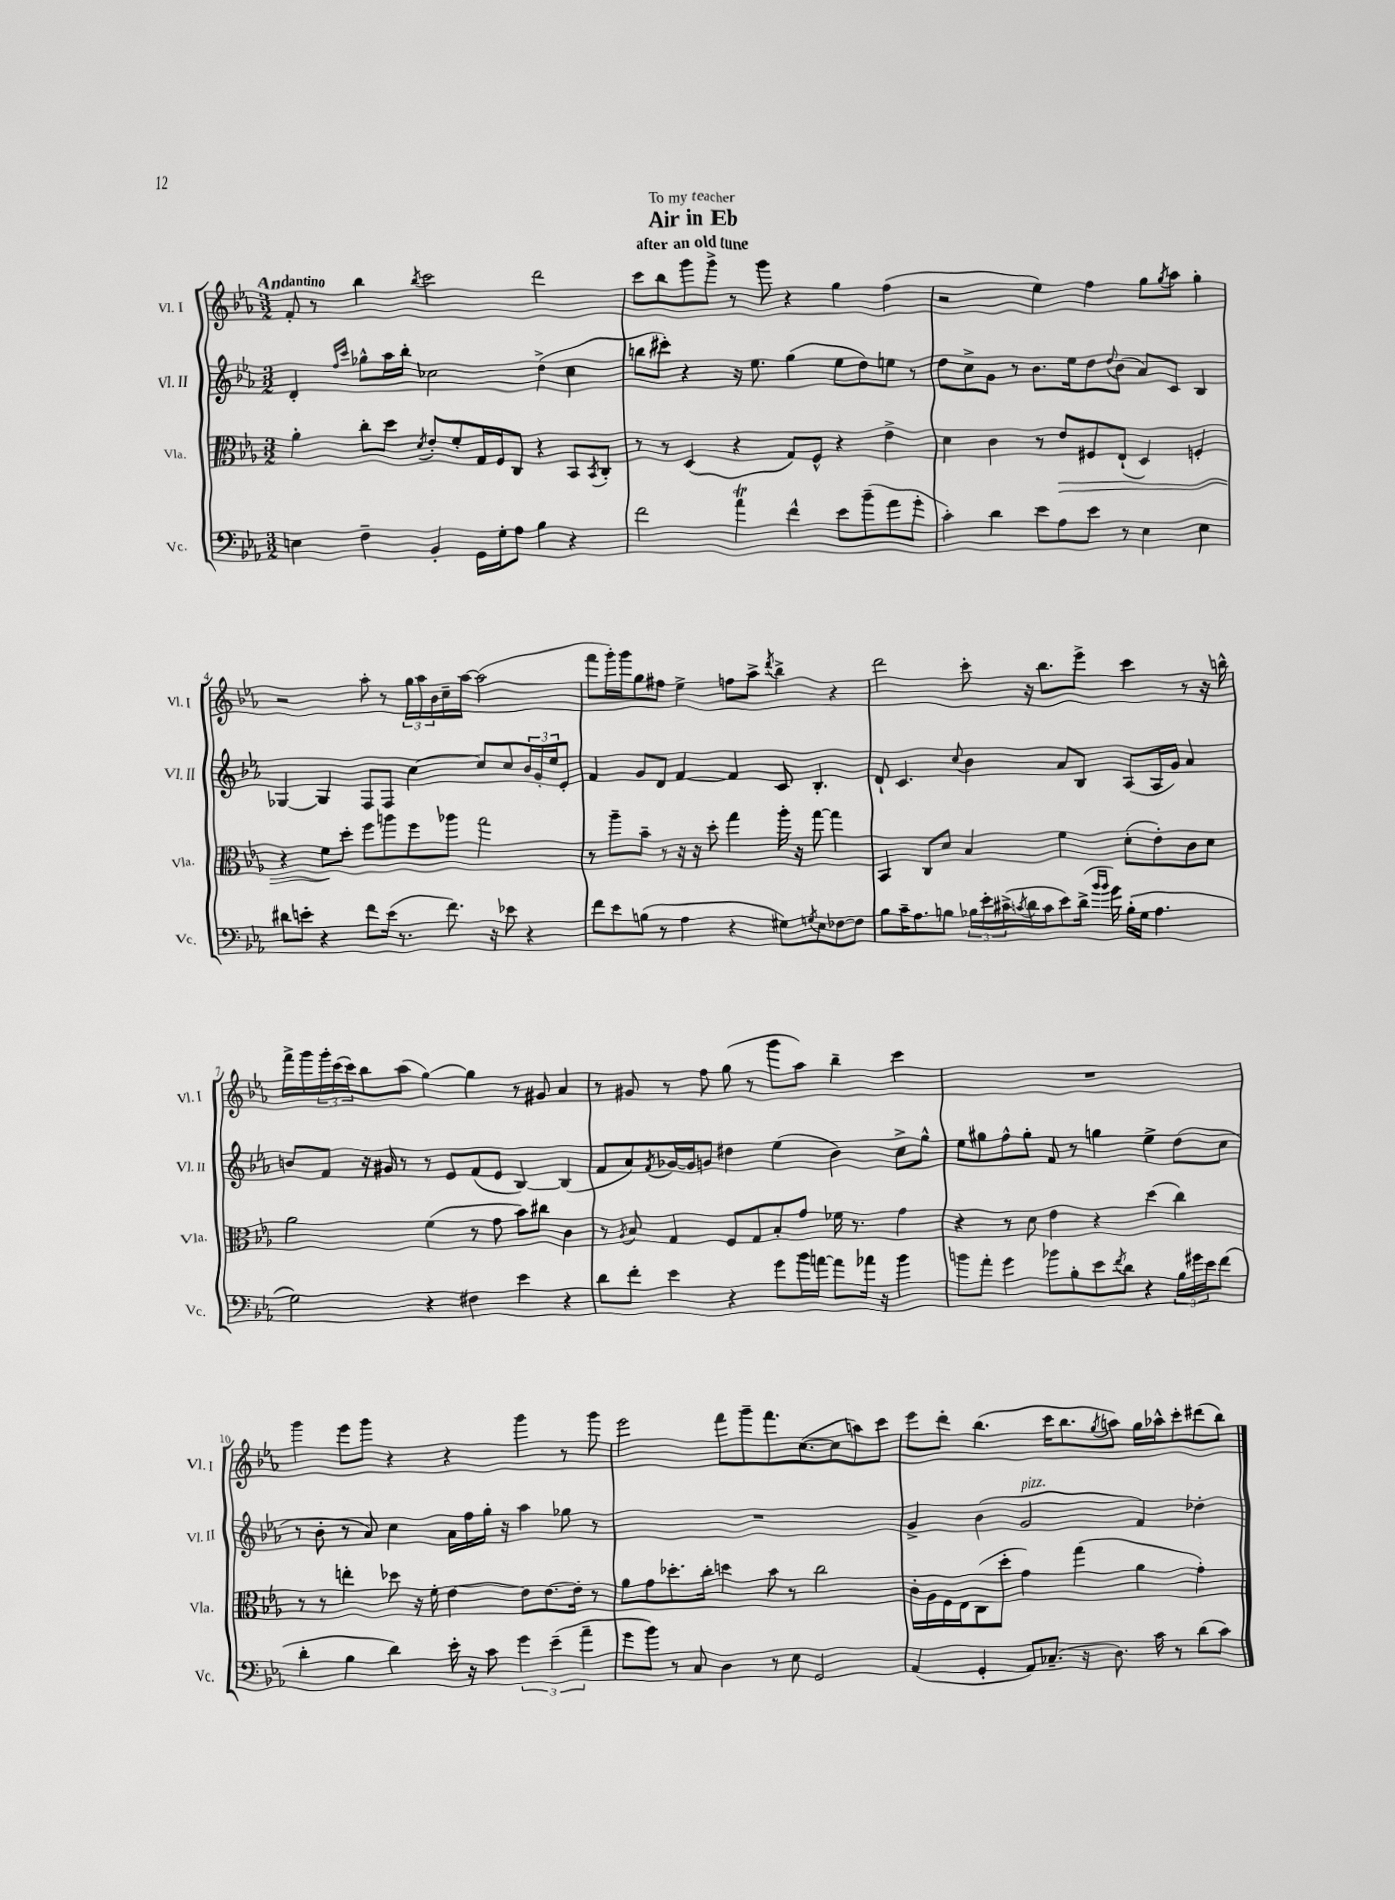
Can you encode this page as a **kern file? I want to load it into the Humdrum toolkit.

**kern	**kern	**dynam	**kern	**kern
*part4	*part3	*part3	*part2	*part1
*staff4	*staff3	*staff3	*staff2	*staff1
*I"Vc.	*I"Vla.	*	*I"Vl. II	*I"Vl. I
*I'Vc.	*I'Vla.	*	*I'Vl. II	*I'Vl. I
*clefF4	*clefC3	*	*clefG2	*clefG2
*k[b-e-a-]	*k[b-e-a-]	*	*k[b-e-a-]	*k[b-e-a-]
*M3/2	*M3/2	*	*M3/2	*M3/2
=1	=1	=1	=1	=1
!	!	!	!	!LO:TX:a:B:t=Andantino
4En\	4a-'\	.	4d'/	8f'/
.	.	.	.	8r
.	.	.	16qqff/LL	.
.	.	.	16qqccc/JJ	.
4F~\	8cc'\L	.	8gg-X^^\L	4bb-\
.	8dd\J	.	16aa-\L	.
.	.	.	16bb-'\JJ	.
.	8qd/	.	.	8qbb-/
4BB-'/	8e-'/L	.	2cc-X\	2ccc\
.	8f'/	.	.	.
16GG\LL	16G/L	.	.	.
16G'\J	16F/J	.	.	.
8A-\J	8C/J	.	.	.
4B-\	4r	.	(4dd^\	2ddd\
4r	8BB-/L	.	4cc-\	.
.	8qBB-/	.	.	.
.	8C'/J	.	.	.
=2	=2	=2	=2	=2
2f\	8r	.	8bbn\L	8ccc\L
.	8r	.	8ccc#X'\J)	8bb-\
.	(4D/	.	4r	8ggg\
.	.	.	.	8ggg^\J
4a-T\	4r	.	16r	8r
.	.	.	8.ee-\	.
.	.	.	.	8ggg\
4f^^\	8G/L)	.	(4gg\	4r
.	8F^^/J	.	.	.
8e-\L	4r	.	8ee-\L	4gg\
(8b-~\	.	.	8dd\)	.
8a-\	4e-^\	.	8een\J	(4ff\
8g'\J	.	.	8r	.
=3	=3	=3	=3	=3
4c'\)	4d\	.	8dd\L	2r
.	.	.	8cc^\	.
4d\	4c\	.	8g\J	.
.	.	.	8r	.
8e-\L	8r	.	8.b-\L	4ee-\)
!	!	!LO:HP:b	!	!
8A-\	8e-/L	>	.	.
.	.	.	16ee-\k	.
8e-\J	8F#X/	.	8dd\	4ff\
.	.	.	8qqdd/	.
8r	(8E-`/J	.	(8b-\J	.
4E-\	4D/)	.	8a-/L)	8gg\L
.	.	.	.	8qgg/
.	.	.	8c/J	8aa-\J
4E-\	4Fn'/	.	4B-/	4gg'\
!!LO:LB:g=z
=4	=4	=4	=4	=4
8d#X\L	4r	.	[4G-X/	2r
8en'\J	.	.	.	.
4r	8f\L	.	4G-/]	.
.	8dd'\J	]	.	.
8f\L	8ff\L	.	8F/L	8aa-'\
(16e\Jk	8aan\	.	8F/J	8r
8.r	.	.	.	.
.	8ff\	.	[4cc\	24gg\LL
.	.	.	.	24aa-\
.	.	.	.	24b-\
8.f\)	8aa-X\J	.	.	16cc~\
.	.	.	.	[16aa-\JJ
.	2gg\	.	8cc/L]	(2aa-\]
16r	.	.	.	.
8e-X\	.	.	8cc/	.
4r	.	.	24b-/L	.
.	.	.	24g'/	.
.	.	.	24ee-/J	.
.	.	.	8e-'/J	.
=5	=5	=5	=5	=5
8f\L	8r	.	4f/	8fff\L
8e-\	8aa-~\L	.	.	16ggg'\L)
.	.	.	.	16ggg\J
(8Bn\J	8b-~\J	.	8g/L	8gg\
8r	8r	.	8d/J	8ff#X\J
4A-\	16r	.	[4f/	4ee-^\
.	16r	.	.	.
.	8dd'\	.	.	.
4r	4gg\	.	4f/]	8ffn\L
.	.	.	.	8aa-^\J
.	.	.	.	8qddd/
8G#X\L)	16aa-'\	.	8c/	4bb-^\
.	16r	.	.	.
8qGn/	.	.	.	.
8E-\	[8gg\	.	4.B-'/	.
[8F-X\	4gg\]	.	.	4r
8F-\J]	.	.	.	.
=6	=6	=6	=6	=6
8B-\L	4BB-/	.	8d`/	2ddd\
16c~\K	.	.	4.c/	.
8.A-\	.	.	.	.
.	8C/L	.	.	.
8Bn\J	8d/J	.	.	.
.	.	.	8qqcc/	.
24B-X\LL	4B-/	.	4b-\	8ccc'\
24e-'\	.	.	.	.
(24c#X^\	.	.	.	.
8qcn/	.	.	.	.
16d\	.	.	.	16r
16c\J	.	.	.	8.bb-\L
8e-\)	4f\	.	8a-/L	.
(16d^\Jk	.	.	8B-/J	8eee-^\J
16qqb-/LL	.	.	.	.
16qqb-/JJ	.	.	.	.
16g\)	.	.	.	.
(16B-'\LL	(8d'\L	.	(8A-/L	4ccc\
16G\JJ	.	.	.	.
4.A-\	8e-'\)	.	16A-/L	.
.	.	.	16g/JJ)	.
.	8c\	.	4a-/	8r
.	8d\J	.	.	16r
.	.	.	.	16bbn^^\
!!LO:LB:g=z
=7	=7	=7	=7	=7
2G\)	2a-\	.	8bn/L	16fff^\LL
.	.	.	.	16ggg\
.	.	.	8f/J	24ggg'\
.	.	.	.	(24ccc\
.	.	.	.	24ccc\J)
.	.	.	16r	8bb-\
.	.	.	16g#X/	.
.	.	.	8r	(8aa-\J
4r	(4f\	.	8r	[4gg\)
.	.	.	8e-/L	.
4F#X\	8r	.	(8f/	4gg\]
.	8g\	.	8e-/J	.
4e-\	8b-\L)	.	[4B-/)	8r
.	8cc#X\J	.	.	8g#X/
4r	4c\	.	(4B-/]	4a-/
=8	=8	=8	=8	=8
8d\L	8r	.	8f/L	8r
.	8qA-/	.	.	.
8f'\J	8B-/	.	8a-/)	8g#X/
.	.	.	8qf/	.
4e-\	4G/	.	[16g-X/L	8r
.	.	.	16g-/J]	.
.	.	.	8gn/J	8ff\
4r	8F/L	.	4dd#X\	(8gg\
.	8G/	.	.	8r
8g\L	8B-'/	.	(4ee-\	8ggg\L
16b-\L	8g/J	.	.	8aa-\J)
[16an\JJ	.	.	.	.
8a\L]	16f-X\	.	4b-\)	4bb-~\
.	8.r	.	.	.
16a-X\Jk	.	.	.	.
16r	.	.	.	.
4b-\	4g\	.	8cc^\L	4ccc\
.	.	.	8gg^^\J	.
=9	=9	=9	=9	=9
8bn\L	4r	.	8ee-\L	1.r
8a-'\J	.	.	8gg#X\	.
4g\	8r	.	8ff^^\	.
.	8d\	.	8gg#'\J	.
8b-X\L	4e-\	.	8f/	.
8B-'\	.	.	8r	.
8e-\	4r	.	4ggn\	.
8qf/	.	.	.	.
8d\J	.	.	.	.
4r	(4dd\	.	4ee-^\	.
24B-\LL	4cc\)	.	(8dd\L	.
24g#X\	.	.	.	.
24e-\J	.	.	.	.
(8f\J	.	.	8cc\J	.
!!LO:LB:g=z
=10	=10	=10	=10	=10
4d'\	8r	.	8r	4ggg\
.	8r	.	8b-'\	.
4B-\	4een'\	.	8r	8eee-\L
.	.	.	8a-/)	8ggg\J
4d\)	8dd-X\	.	4cc\	4r
.	16r	.	.	.
.	16f'\	.	.	.
16e-'\	[4e-\	.	16a-\LL	4r
16r	.	.	16ff\	.
8c\	.	.	16gg'\JJ	.
.	.	.	16r	.
6g\	8e-\L]	.	4aa-\	4ggg\
.	[8.e-\	.	.	.
(6e-~\	.	.	.	.
.	.	.	8gg-X\	8r
.	16e-'\Jk]	.	.	.
6a-~\	.	.	.	.
.	8r	.	8r	8ggg\
=11	=11	=11	=11	=11
8g\L	8a-\L	.	1.r	2eee-\
8b-\J)	8g\	.	.	.
8r	8.dd-X'\	.	.	.
8C/	.	.	.	.
.	16cc'\Jk	.	.	.
4D\	4ddn\	.	.	8fff\L
.	.	.	.	8ggg~\
8r	8b-\	.	.	8.fff\
8E-\	8r	.	.	.
.	.	.	.	([8.cc\
2GG/	2cc\	.	.	.
.	.	.	.	8cc\]
.	.	.	.	8aan\)
.	.	.	.	8ccc\J
=12	=12	=12	=12	=12
(4AA-/	16c'\LL	.	4g^/	8eee-\L
.	16A-\	.	.	.
.	16F\	.	.	8ddd'\J
.	16E-\J	.	.	.
4GG'/	(8C\	.	(4b-\	(4.bb-\
.	8dd'\J	.	.	.
!	!	!	!LO:TX:a:i:t=pizz.	!
8AA-/L)	4g\)	.	2g/	.
(8.C-X~/J	.	.	.	16ccc\KL
.	.	.	.	8.bb-\
.	(4gg\	.	.	.
16r	.	.	.	.
.	.	.	.	8qgg/
8.D\)	.	.	.	8aan\J)
.	4a-\	.	4f/)	16gg\LL
16c\	.	.	.	16aa-X^^\J
8r	.	.	.	8ccc'\
(8d\L	4g'\)	.	4dd-X'\	(8ddd#X\
8c\J)	.	.	.	8bb-\J)
==	==	==	==	==
*-	*-	*-	*-	*-
